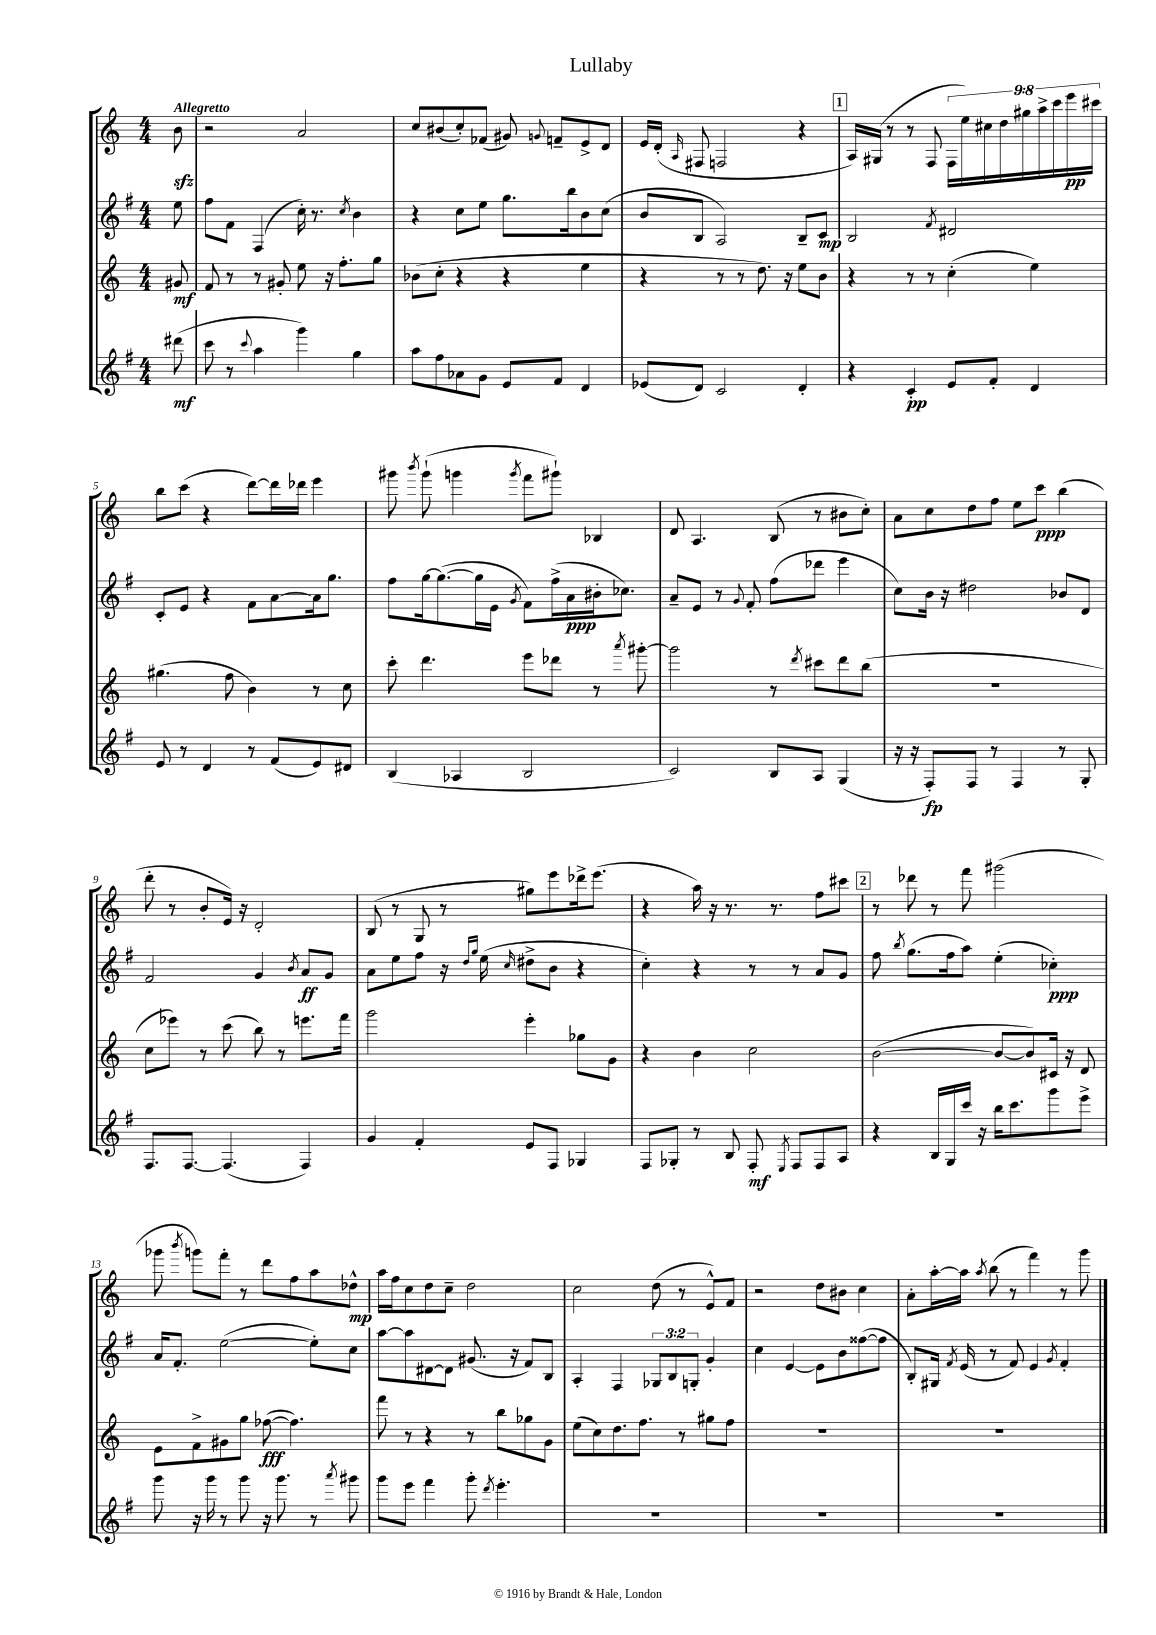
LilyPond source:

\header { title = "Lullaby" }
<<
\new StaffGroup <<
\new Staff = "s0" {
    \clef treble \key c \major \numericTimeSignature \time 4/4 \override Staff.TupletNumber.text = #tuplet-number::calc-fraction-text \partial 8 \tempo "Allegretto"
    \autoBeamOff b'8\sfz |
    r2 a'2 |
    c''8[ bis'8( c''8-.) fes'8]( gis'8) \appoggiatura { g'8 } f'8[-- e'8-> d'8] |
    e'16[ d'16]-.( \grace { a16 } fis8 f2 r4 |
    \mark \markup { \box "1" } a16[) gis16]( r8 r8 f8 \tuplet 9/8 { f16[ e''16) cis''16 d''16 gis''16 a''16-> c'''16 e'''16\pp cis'''16] } |
    b''8[ c'''8]( r4 d'''8[~) d'''16 des'''16] e'''4 |
    gis'''8 \acciaccatura { b'''8 } gis'''8-!( g'''4 \acciaccatura { g'''8 } f'''8[ gis'''8]-!) bes4 |
    d'8 a4. b8( r8 bis'8[ c''8]-.) |
    a'8[ c''8 d''8 f''8] e''8[ c'''8]\ppp b''4( |
    d'''8-. r8 b'8[-. e'16]) r16 d'2-. |
    b8( r8 g8 r8 gis''8[) e'''8 des'''16-> e'''8.]( |
    r4 a''16) r16 r8. r8. f''8[ cis'''8] |
    \mark \markup { \box "2" } r8 des'''8 r8 f'''8 gis'''2( |
    ges'''8 \acciaccatura { b'''8 } g'''8[) f'''8]-. r8 d'''8[ f''8 a''8 des''8]-^\mp |
    a''16[ f''16 c''8 d''8 c''8]-- d''2 |
    c''2 d''8( r8 e'8[-^) f'8] |
    r2 d''8[ bis'8] c''4 |
    a'8[-. a''16~-. a''16] \acciaccatura { a''8 } b''8( r8 f'''4) r8 g'''8 \bar "|." |
}
\new Staff = "s1" {
    \clef treble \key g \major \numericTimeSignature \time 4/4 \override Staff.TupletNumber.text = #tuplet-number::calc-fraction-text \partial 8
    \autoBeamOff e''8 |
    fis''8[ fis'8] fis4( c''16-.) r8. \acciaccatura { c''8 } b'4 |
    r4 c''8[ e''8] g''8.[ b''16 b'8 c''8]( |
    b'8[ b8] a2) b8[-- c'8]\mp |
    \mark \markup { \box "1" } b2 \acciaccatura { fis'8 } dis'2 |
    c'8[-. e'8] r4 fis'8[ a'8~ a'16 g''8.] |
    fis''8[ g''16~ g''8.~( g''16 e'16] \acciaccatura { g'8 } fis'8[) fis''16->( a'16\ppp bis'16-. ces''8.]) |
    a'8[-- e'8] r8 \appoggiatura { g'8 } fis'8-. fis''8[( des'''8] e'''4 |
    c''8[) b'16] r16 dis''2 bes'8[ d'8] |
    fis'2 g'4 \acciaccatura { b'8 } a'8[\ff g'8] |
    a'8[ e''8 fis''8] r16 \grace { d''16[ g''16] } e''16( \grace { c''16 } dis''8[-> b'8] r4 |
    c''4-.) r4 r8 r8 a'8[ g'8] |
    \mark \markup { \box "2" } fis''8 \acciaccatura { b''8 } g''8.[( fis''16 a''8]) e''4-.( ces''4-.\ppp) |
    a'16[ fis'8.]-. e''2~( e''8[-.) c''8] |
    a''8[~ a''8 dis'8~ dis'8] gis'8.( r16 fis'8[) b8] |
    a4-. fis4 \tuplet 3/2 { ges8[ b8 g8]-. } g'4-. |
    c''4 e'4~ e'8[ b'8 fisis''8~( fisis''8] |
    b8[-.) gis16] \acciaccatura { fis'8 } e'16( r8 fis'8) e'4 \acciaccatura { g'8 } fis'4-. \bar "|." |
}
\new Staff = "s2" {
    \clef treble \key c \major \numericTimeSignature \time 4/4 \partial 8
    \autoBeamOff gis'8\mf |
    f'8 r8 r8 gis'8-. e''8 r16 f''8.[-. g''8] |
    bes'8[( c''8]-. r4 r4 e''4 |
    r4 r8 r8 d''8.) r16 e''8[ b'8] |
    \mark \markup { \box "1" } r4 r8 r8 c''4-.( e''4) |
    gis''4.( f''8 b'4) r8 c''8 |
    c'''8-. d'''4. e'''8[ des'''8] r8 \acciaccatura { a'''8 } gis'''8~-. |
    gis'''2 r8 \acciaccatura { d'''8 } cis'''8[ d'''8 b''8]( |
    R1 |
    c''8[ ees'''8]) r8 c'''8( b''8) r8 e'''8.[ f'''16] |
    g'''2 e'''4-. ges''8[ g'8] |
    r4 b'4 c''2 |
    \mark \markup { \box "2" } b'2~( b'8[~ b'8) cis'16] r16 d'8 |
    e'8[ f'8-> gis'8 g''8] fes''8~\fff( fes''4.) |
    f'''8 r8 r4 r8 b''8[ ges''8 g'8] |
    e''8[( c''8) d''8. f''8.] r8 gis''8[ f''8] |
    R1 |
    R1 \bar "|." |
}
\new Staff = "s3" {
    \clef treble \key g \major \numericTimeSignature \time 4/4 \partial 8
    \autoBeamOff dis'''8\mf( |
    c'''8 r8 \appoggiatura { c'''8 } a''4 g'''4) g''4 |
    a''8[ fis''8 aes'8 g'8] e'8[ fis'8] d'4 |
    ees'8[( d'8]) c'2 d'4-. |
    \mark \markup { \box "1" } r4 c'4-.\pp e'8[ fis'8]-. d'4 |
    e'8 r8 d'4 r8 fis'8[( e'8) dis'8] |
    b4( aes4 b2 |
    c'2) b8[ a8] g4( |
    r16 r16 fis8[-.\fp) fis8] r8 fis4 r8 g8-. |
    fis8.[ fis8.]~ fis4.( fis4) |
    g'4 fis'4-. e'8[ fis8] ges4 |
    fis8[ ges8]-. r8 b8 fis8-.\mf \acciaccatura { e8 } fis8[ fis8 a8] |
    \mark \markup { \box "2" } r4 b16[ g16 c'''16] r16 b''16[ c'''8. g'''8 e'''8]-> |
    g'''8 r16 g'''16 r8 g'''8 r16 g'''8. r8 \acciaccatura { a'''8 } gis'''8 |
    g'''8[ e'''8] fis'''4 g'''8-. \acciaccatura { d'''8 } e'''4.-. |
    R1 |
    R1 |
    R1 \bar "|." |
}
>>
>>
